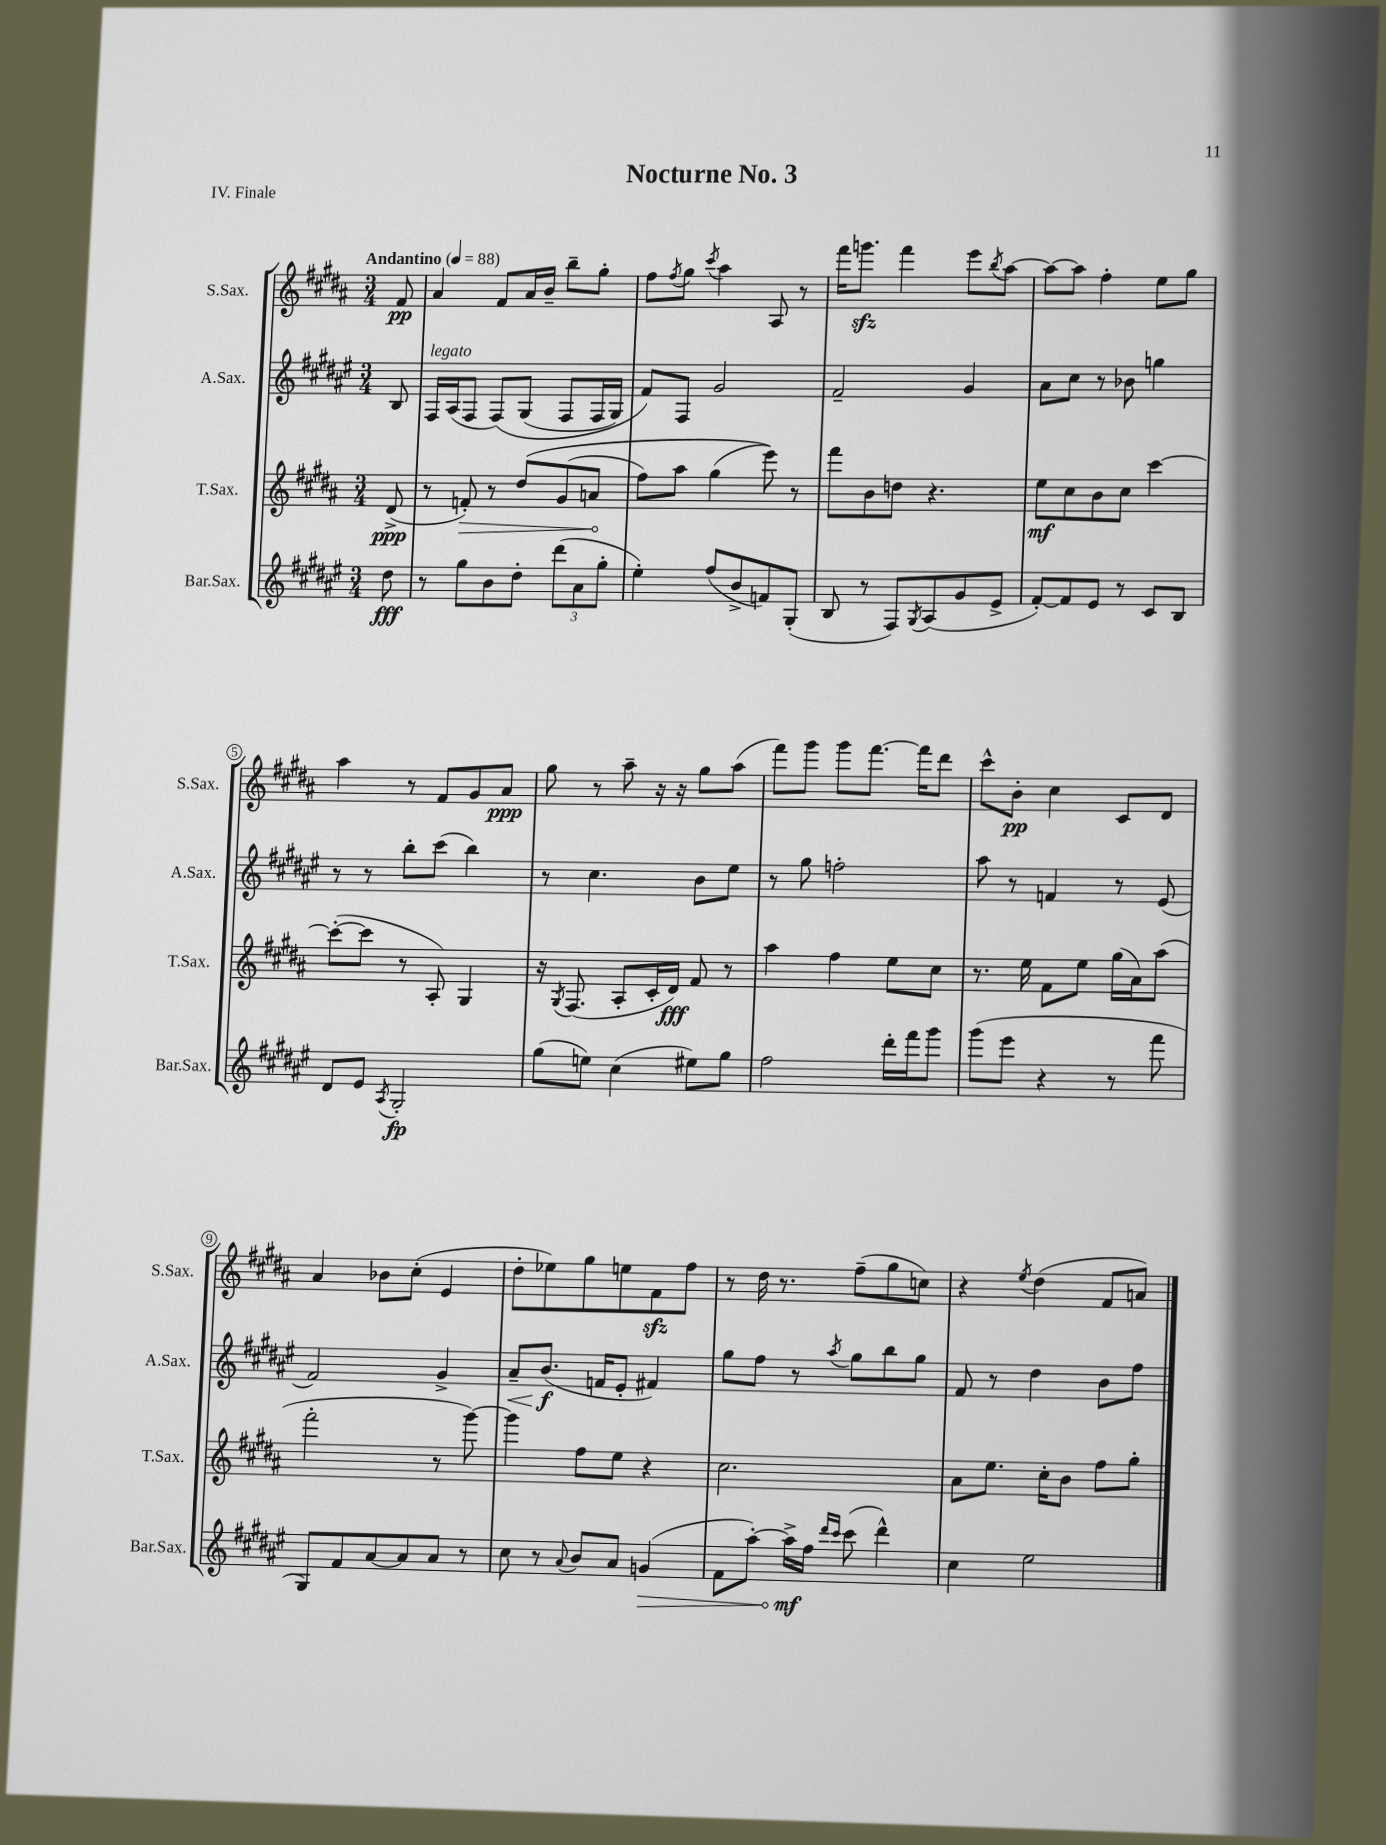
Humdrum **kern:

**kern	**kern	**kern	**kern
*staff4	*staff3	*staff2	*staff1
*clefG2	*clefG2	*clefG2	*clefG2
*k[f#c#g#d#a#e#]	*k[f#c#g#d#a#]	*k[f#c#g#d#a#e#]	*k[f#c#g#d#a#]
*M3/4	*M3/4	*M3/4	*M3/4
*MM88	*MM88	*MM88	*MM88
8dd#\	(8d#^/	8B/	8f#/
=	=	=	=
8r	8r	16F#/LL	4a#/
.	.	(16A#/J	.
8gg#\L	8f'/)	8F#/J	.
8b\	8r	&(8F#/L)	8f#/L
8dd#'\J	&(8dd#/L	(8G#/J	16a#/L
.	.	.	16b~/JJ
(12ddd#\L	(8g#/	8F#/L	8bb~\L
12a#\	.	.	.
.	8a/J	16F#/L	8gg#'\J
12gg#'\J	.	.	.
.	.	16G#/JJ)	.
=	=	=	=
4ee#'\)	8ff#\L)	8f#/L&)	8ff#\L
.	.	.	8qff#/
.	8aa#\J	8F#/J	8gg#\J
.	.	.	8qccc#/
(8ff#/L	(4gg#\	2g#/	4aa#\
8b^/	.	.	.
8f/)	8eee\)&)	.	8A#/
(8G#'/J	8r	.	8r
=	=	=	=
8B/	8fff#\L	2f#~/	16fff#\LK
.	.	.	8.ggg\J
8r	8b\	.	.
8F#/L)	8dd\J	.	4fff#\
8qG#/	.	.	.
(8A#/	4.r	.	.
8g#/	.	4g#/	8eee\L
.	.	.	8qbb/
8e#^/J	.	.	[8aa#\J
=	=	=	=
[8f#'/L)	8ee\L	8a#\L	8aa#\_L
8f#/]	8cc#\	8cc#\J	8aa#\]J
8e#/J	8b\	8r	4ff#'\
8r	8cc#\J	8b-\	.
8c#/L	[4ccc#\	4gg\	8ee\L
8B/J	.	.	8gg#\J
=	=	=	=
8d#/L	(8ccc#'\_L	8r	4aa#\
8e#/J	8ccc#\]J	8r	.
8qA#/	.	.	.
2G#'/	8r	8bb'\L	8r
.	8A#'/)	(8ccc#\J	8f#/L
.	4G#/	4bb\)	8g#/
.	.	.	8a#/J
=	=	=	=
(8gg#\L	16r	8r	8gg#\
.	8qG#/	.	.
.	(8.F#/	.	.
8ee\J)	.	4.cc#\	8r
(4cc#\	8A#'/L	.	8aa#~\
.	16c#'/L	.	16r
.	16d#/JJ)	.	16r
8ee#\L)	8f#/	8b\L	8gg#\L
8gg#\J	8r	8ee#\J	(8aa#\J
=	=	=	=
2ff#\	4aa#\	8r	8fff#\L)
.	.	8gg#\	8ggg#\J
.	4ff#\	2ff'\	8ggg#\L
.	.	.	[8.fff#\J
16ddd#'\LL	8ee\L	.	.
16fff#\J	.	.	16fff#\]LK
8ggg#\J	8cc#\J	.	8ddd#\J
=	=	=	=
(8ggg#\L	8.r	8aa#\	8ccc#^^\L
8eee#\J	.	8r	8b'\J
.	16ee\	.	.
4r	8f#\L	4f/	4cc#\
.	8ee\J	.	.
8r	(16gg#\LL	8r	8c#/L
.	16a#\J)	.	.
8fff#\	(8aa#\J	(8e#/	8d#/J
=	=	=	=
8G#/L)	2fff#'\	2f#/)	4a#/
8f#/	.	.	.
[8a#/	.	.	8b-\L
8a#/]	.	.	(8cc#'\J
8a#/J	8r	4g#^/	4e/
8r	[8ggg#\)	.	.
=	=	=	=
8cc#\	4ggg#\]	8a#~/L	8dd#'\L
8r	.	(8.b/J	8ee-\)
8qqa#/	.	.	.
8b/L	8ff#\L	.	8gg#\
.	.	16f/LK	.
8a#/J	8ee\J	8e#'/J	8ee\
(4g/	4r	4f#/)	8f#\
.	.	.	8ff#\J
=	=	=	=
8f#\L	2.cc#\	8gg#\L	8r
[8aa#'\J)	.	8ff#\J	16dd#\
.	.	.	8.r
16aa#^\]LL	.	8r	.
16ff#\JJ	.	.	.
16qqddd#/LL	.	.	.
16qqccc#/JJ	.	8qaa#/	.
(8ccc#\	.	8gg#\L	(8ff#~\L
4ddd#^^\)	.	8bb\	8gg#\
.	.	8gg#\J	8cc\J)
=	=	=	=
4cc#\	8a#\L	8f#/	4r
.	8.ee\J	8r	.
.	.	.	8qee/
2ee#\	.	4dd#\	(4dd#\
.	16cc#'\LK	.	.
.	8b\J	.	.
.	8ff#\L	8b\L	8f#/L
.	8gg#'\J	8ff#\J	8a/J)
==	==	==	==
*-	*-	*-	*-
